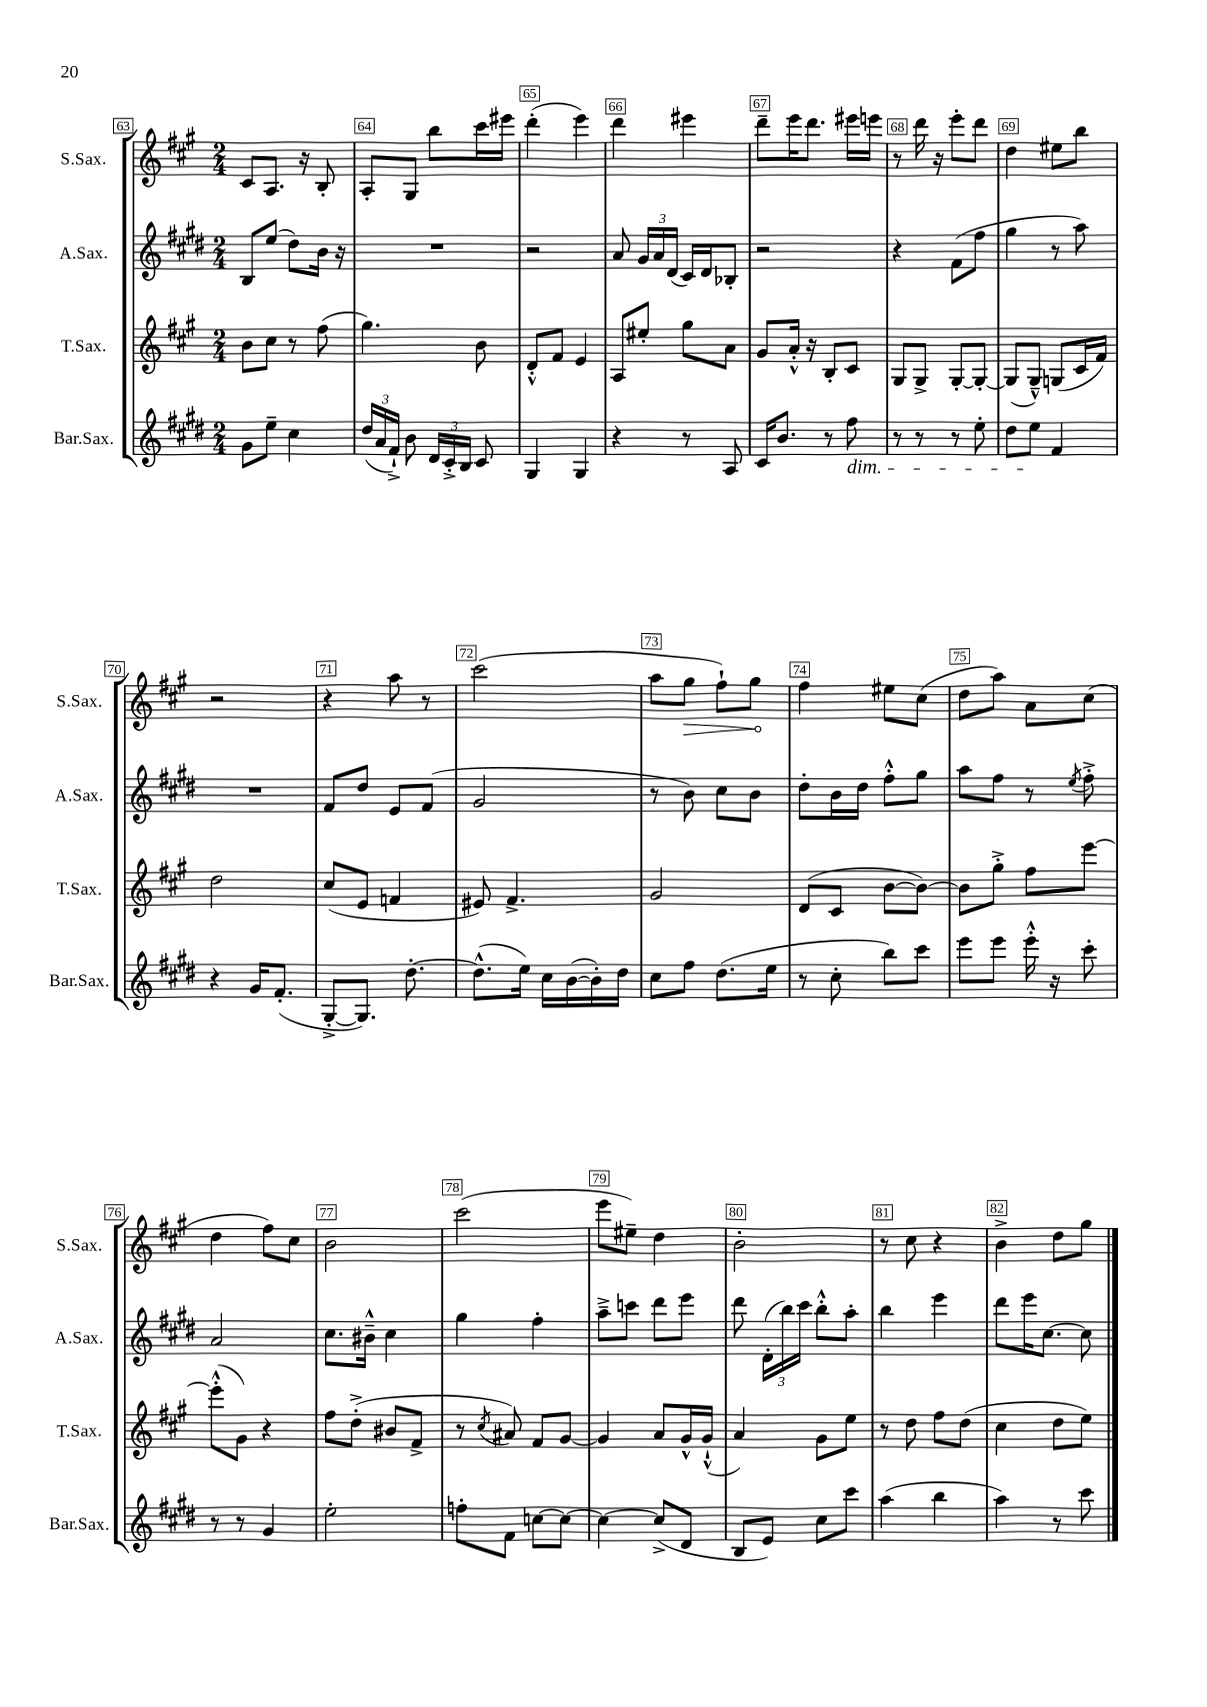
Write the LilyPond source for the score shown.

<<
\new StaffGroup <<
\new Staff = "s0" \with { instrumentName = "S.Sax." shortInstrumentName = "S.Sax." } {
    \clef treble \key a \major \numericTimeSignature \time 2/4
    \autoBeamOff cis'8[ a8.] r16 b8-. |
    a8[-. gis8] b''8[ cis'''16 eis'''16] |
    d'''4-.( e'''4) |
    d'''4 eis'''4 |
    d'''8[-- e'''16 d'''8.] eis'''16[ e'''16] |
    r8 d'''16 r16 e'''8[-. d'''8] |
    d''4 eis''8[ b''8] |
    r2 |
    r4 a''8 r8 |
    cis'''2( |
    a''8[ \once \override Hairpin.circled-tip = ##t gis''8]\> fis''8[-!) gis''8]\! |
    fis''4 eis''8[ cis''8]( |
    d''8[ a''8]) a'8[ cis''8]( |
    d''4 fis''8[) cis''8] |
    b'2 |
    cis'''2( |
    e'''8[ eis''8]--) d''4 |
    b'2-. |
    r8 cis''8 r4 |
    b'4-> d''8[ gis''8] \bar "|." |
}
\new Staff = "s1" \with { instrumentName = "A.Sax." shortInstrumentName = "A.Sax." } {
    \clef treble \key e \major \numericTimeSignature \time 2/4
    \autoBeamOff b8[ e''8]( dis''8[) b'16] r16 |
    R2 |
    r2 |
    a'8 \tuplet 3/2 { gis'16[ a'16 dis'16]( } cis'16[) dis'16 bes8]-. |
    r2 |
    r4 fis'8[( fis''8] |
    gis''4 r8 a''8) |
    R2 |
    fis'8[ dis''8] e'8[ fis'8]( |
    gis'2 |
    r8 b'8) cis''8[ b'8] |
    dis''8[-. b'16 dis''16] fis''8[-.-^ gis''8] |
    a''8[ fis''8] r8 \acciaccatura { e''8 } fis''8-.-> |
    a'2 |
    cis''8.[ bis'16]---^ cis''4 |
    gis''4 fis''4-. |
    a''8[---> c'''8] dis'''8[ e'''8] |
    dis'''8 \tuplet 3/2 { dis'16[-.( b''16) cis'''16] } b''8[-.-^ a''8]-. |
    b''4 e'''4 |
    dis'''8[ e'''16 cis''8.]~ cis''8 \bar "|." |
}
\new Staff = "s2" \with { instrumentName = "T.Sax." shortInstrumentName = "T.Sax." } {
    \clef treble \key a \major \numericTimeSignature \time 2/4
    \autoBeamOff b'8[ cis''8] r8 fis''8( |
    gis''4.) b'8 |
    d'8[-.-^ fis'8] e'4 |
    a8[ eis''8]-. gis''8[ a'8] |
    gis'8[ a'16]-.-^ r16 b8[-. cis'8] |
    gis8[ gis8]-> gis8[~-. gis8]~-. |
    gis8[( gis8]---^) g8[( cis'16 fis'16]) |
    d''2 |
    cis''8[( e'8] f'4 |
    eis'8) fis'4.-> |
    gis'2 |
    d'8[( cis'8] b'8[~ b'8]~) |
    b'8[ gis''8]-.-> fis''8[ e'''8]~ |
    e'''8[-.-^( gis'8]) r4 |
    fis''8[ d''8]-.->( bis'8[ fis'8]-> |
    r8 \acciaccatura { cis''8 } ais'8) fis'8[ gis'8]~ |
    gis'4 a'8[ gis'16-^ gis'16]-!-^( |
    a'4) gis'8[ e''8] |
    r8 d''8 fis''8[ d''8]( |
    cis''4 d''8[ e''8]) \bar "|." |
}
\new Staff = "s3" \with { instrumentName = "Bar.Sax." shortInstrumentName = "Bar.Sax." } {
    \clef treble \key e \major \numericTimeSignature \time 2/4
    \autoBeamOff gis'8[ e''8]-- cis''4 |
    \tuplet 3/2 { dis''16[( a'16 fis'16]-!->) } b'8 \tuplet 3/2 { dis'16[ cis'16-.-> b16] } cis'8 |
    gis4 gis4 |
    r4 r8 a8 |
    cis'16[ b'8.] r8 fis''8\dim |
    r8 r8 r8 e''8-. |
    dis''8[ e''8]\! fis'4 |
    r4 gis'16[ fis'8.]-.( |
    gis8[~-.-> gis8.]) dis''8.~-. |
    dis''8.[-^( e''16]) cis''16[ b'16~( b'16-.) dis''16] |
    cis''8[ fis''8] dis''8.[( e''16] |
    r8 cis''8-. b''8[) cis'''8] |
    e'''8[ e'''8] e'''16-.-^ r16 cis'''8-. |
    r8 r8 gis'4 |
    e''2-. |
    f''8[-. fis'8] c''8[~ c''8]~ |
    c''4~ c''8[->( dis'8] |
    b8[ e'8]) cis''8[ cis'''8] |
    a''4( b''4 |
    a''4) r8 cis'''8 \bar "|." |
}
>>
>>
\layout { \context { \Score currentBarNumber = #63 \override BarNumber.break-visibility = ##(#f #t #t) barNumberVisibility = #all-bar-numbers-visible \override BarNumber.stencil = #(make-stencil-boxer 0.1 0.3 ly:text-interface::print) } }
